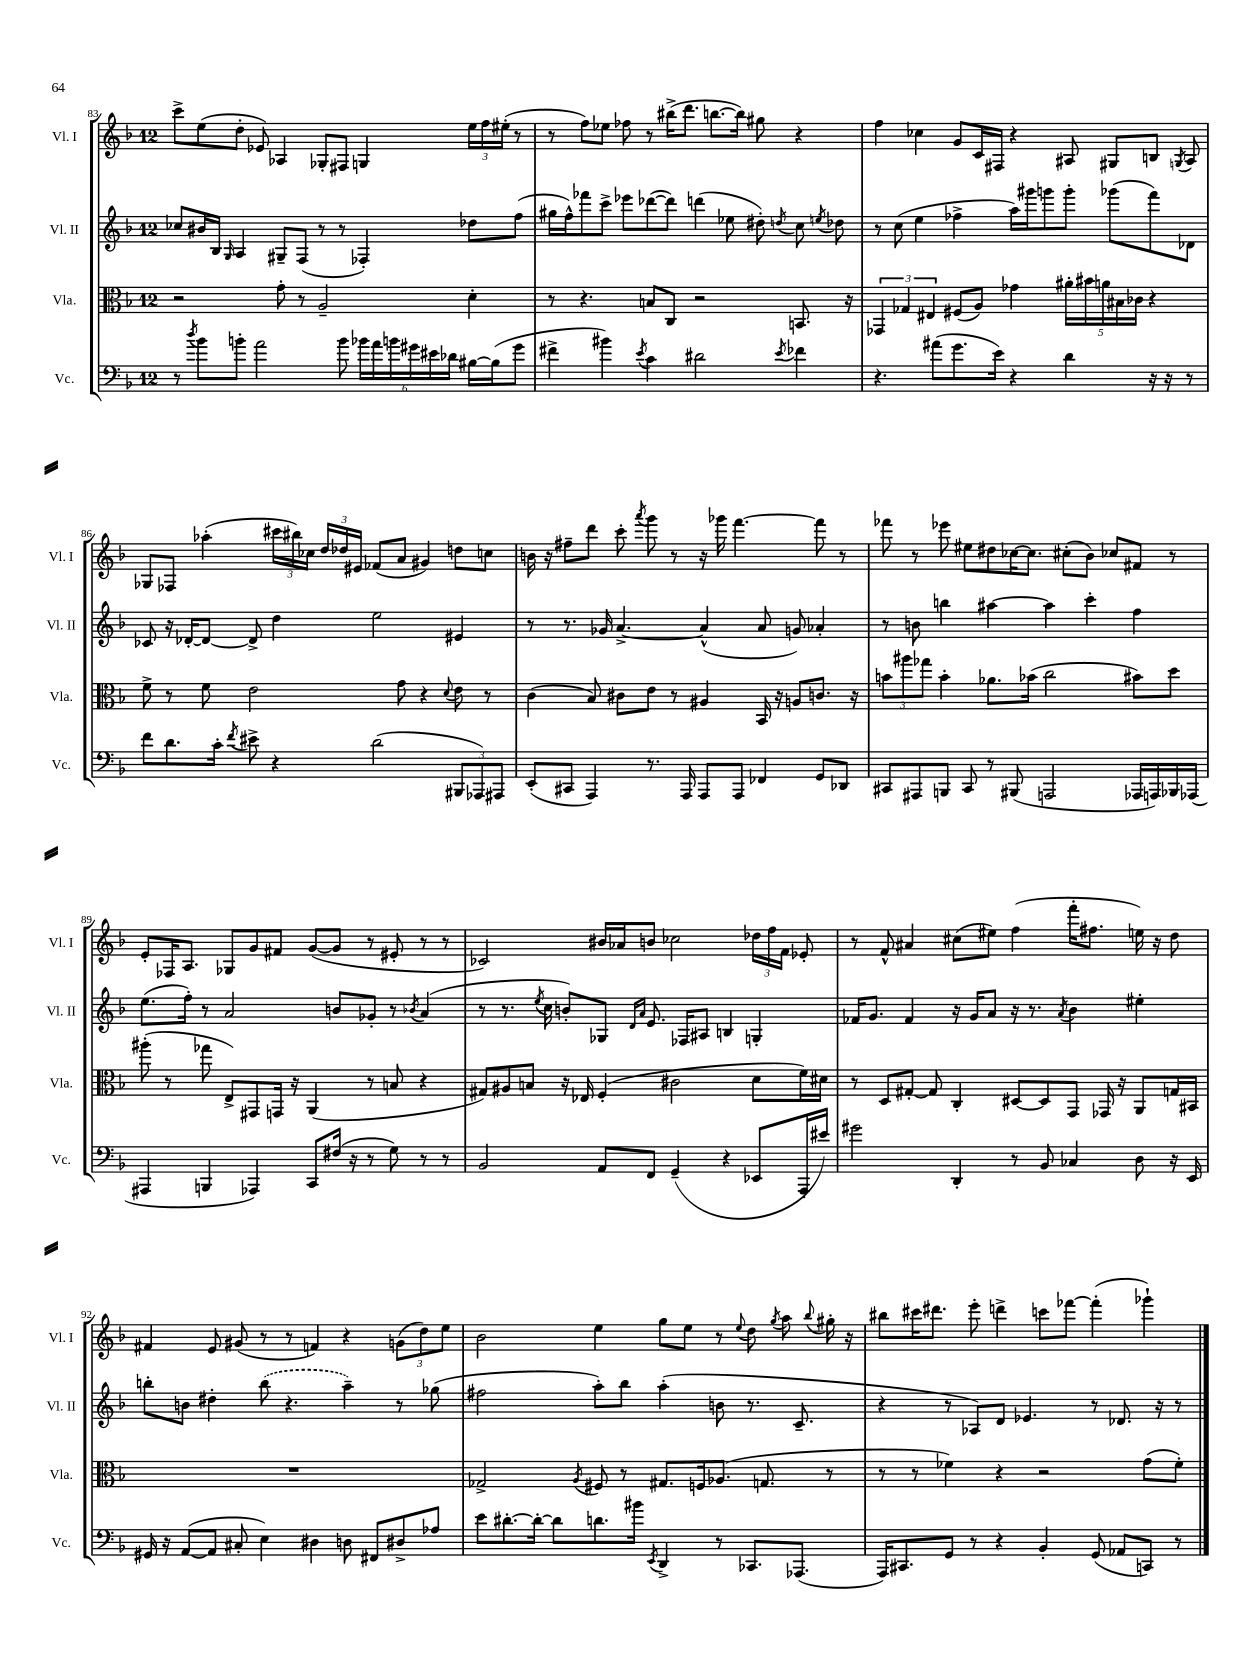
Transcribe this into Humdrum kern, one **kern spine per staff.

**kern	**kern	**kern	**kern
*part4	*part3	*part2	*part1
*staff4	*staff3	*staff2	*staff1
*I"Vc.	*I"Vla.	*I"Vl. II	*I"Vl. I
*I'Vc.	*I'Vla.	*I'Vl. II	*I'Vl. I
*clefF4	*clefC3	*clefG2	*clefG2
*k[b-]	*k[b-]	*k[b-]	*k[b-]
*M12/8	*M12/8	*M12/8	*M12/8
=83	=83	=83	=83
8r	2r	8cc-X/L	8ccc^\L
8qdd/	.	.	.
8b-\L	.	16b#X/L	(8ee\
.	.	16B-/JJ	.
.	.	16qqG/	.
8bn'\J	.	4A/	8dd'\J
2a\	.	.	8e-X/)
.	8g'\	8G#X~/L	4A-X/
.	8r	(8F/J	.
.	2A~/	8r	8G-X'/L
8b\	.	8r	8F#X/J
24b-X\LL	.	4F-X'/)	4Gn/
24a\	.	.	.
24bn\	.	.	.
24g#X\	.	.	.
24e#X\	.	.	.
24d-X\JJ	.	.	.
[16B#X\LL	4d'\	8dd-X\L	24ee\LL
.	.	.	24ff\
(16B#\J]	.	.	.
.	.	.	(24ee#X'\JJ
8g#\J	.	(8ff\J	8r
=84	=84	=84	=84
4f#X^\	8r	16gg#X\LL	8r
.	.	16ff^^\J)	.
.	4.r	8fff-X\	8ff\L)
4b#X\)	.	8ccc^\J	8ee-X\J
.	.	8eee-X\L	8ff-X\
8qe/	.	.	.
4c\	8Bn/L	([8ddd-X\	8r
.	8C/J	8ddd-\J])	(16bb#X^\KL
.	.	.	8.ddd\J
2d#X\	2r	(4dddn\	.
.	.	.	[8.bbn\L
.	.	8ee-X\	.
.	.	.	16bb\Jk])
.	.	8dd#X'\)	8gg#X\
8qe/	.	8qddn/	.
4f-X\	8.BBn/	8cc\	4r
.	.	8qeen/	.
.	.	8dd-X\	.
.	16r	.	.
=85	=85	=85	=85
4.r	6GG-X/	8r	4ff\
.	.	(8cc\	.
.	6G-X/	.	.
.	.	4ee\	4cc-X\
.	6E#X/	.	.
(8a#X\L	.	.	.
8.g\	(8F#X/L	4ff-X^\	8g/L
.	8A/J)	.	16c/L
16e\Jk)	.	.	16F#X/JJ
4r	4g-X\	16aa\LL)	4r
.	.	16ggg#X\J	.
.	.	8gggn\	.
4d\	20a#X'\LL	8ggg'\J	8A#X/
.	20b#X\	.	.
.	20an\	.	.
.	.	(8ggg-X\L	8G#X/L
.	20B#X\	.	.
.	20c-X\JJ	.	.
16r	4r	8fff\)	8Bn/J
16r	.	.	.
.	.	.	8qGn/
8r	.	8d-X\J	8A#/
!!LO:LB:g=z
=86	=86	=86	=86
8f\L	8f^\	8c-X/	8G-X/L
8.d\	8r	16r	8F-X/J
.	.	[16d-X'/KL	.
.	8f\	8d-/J_	(4aa-X'\
16c'\Jk	.	.	.
8qf/	.	.	.
8e#X^\	2e\	8d-^/]	.
4r	.	4dd\	24ccc#X\LL
.	.	.	24bb#X\)
.	.	.	24cc-X\JJ
.	.	.	24dd/LL
.	.	.	24dd-X/
.	.	.	24e#X/JJ
(2d\	.	2ee\	(8f-X/L
.	8g\	.	8a/J
.	4r	.	4g#X/)
.	8qqd/	.	.
12BBB#X/L	8e\	4e#X/	8ddn\L
12AAA-X/)	.	.	.
.	8r	.	8ccn\J
12AAA#X/J	.	.	.
=87	=87	=87	=87
(8EE'/L	(4c\	8r	16bn\
.	.	.	16r
8CC#X/J	.	8.r	8ff#X~\L
4AAA/)	8B-/)	.	8ddd\J
.	.	16g-X/	.
.	8c#X\L	[4.a^/	8ccc'\
.	.	.	8qaaa/
8.r	8e\J	.	8ggg\
.	8r	.	8r
16AAA/	.	.	.
8AAA/L	4A#X/	(4a^^/]	16r
.	.	.	16ggg-X\
8AAA/J	.	.	[4.fff\
4FF-X/	16BB-/	8a/	.
.	16r	.	.
.	8An/L	8gn/)	.
8GG/L	8.cn/J	4a-X'/	8fff\]
8DD-X/J	.	.	8r
.	16r	.	.
=88	=88	=88	=88
8CC#X/L	12bn\L	8r	8fff-X\
.	12aa#X\	.	.
8AAA#X/	.	8bn\	8r
.	12gg-X\J	.	.
8BBBn/J	4b'\	4bbn\	8eee-X\
8CC#/	.	.	8ee#X\L
8r	8.a-X\L	[4aa#X\	8dd#X\
(8BBB#X/	.	.	[16cc-X\K
.	(16b-X\Jk	.	8.cc-\J]
2AAAn/	2cc\	4aa#\]	.
.	.	.	(8cc#X'\L
.	.	4ccc'\	8b-\J)
.	.	.	8cc-X/L
16AAA-X/LL	8b#X\L)	4ff\	8f#X/J
16AAAn/)	.	.	.
16BBB-X/	8dd\J	.	8r
(16AAA-X/JJ	.	.	.
!!LO:LB:g=z
=89	=89	=89	=89
4AAA#X/	(8aa#X'\	(8.ee\L	8e'/L
.	8r	.	16F-X/K
.	.	16ff'\Jk)	8.A/J
4BBBn/	8gg-X\	8r	.
.	8E^/L)	2a/	8G-X/L
4AAA-X/)	8GG#X/	.	8g/
.	16GGn/Jk	.	8f#X/J
.	16r	.	.
8CC/L	(4AA/	.	([8g/L
(16F#X/Jk	.	8bn/L	8g/J]
16r	.	.	.
8r	8r	8g-X'/J	8r
8G\)	8Bn/	8r	8e#X'/
.	.	8qb-X/	.
8r	4r	(4a/	8r
8r	.	.	8r
=90	=90	=90	=90
2BB-/	8G#X/L)	8r	2c-X/)
.	8A#X/	8.r	.
.	8Bn/J	.	.
.	.	8qee/	.
.	.	16cc\	.
.	16r	8bn'/L)	.
.	16E-X/	.	.
8AA/L	(4F'/	8G-X/J	16b#X/LL
.	.	.	16a-X/J
.	.	16qqd/LL	.
.	.	16qqa/JJ	.
8FF/J	.	8.e/	8bn/J
(4GG~/	2c#X\	.	2cc-X\
.	.	16F-X/KL	.
.	.	8A#X/J	.
4r	.	4Bn/	.
8EE-X/L	8d\L	4Gn'/	24dd-X\LL
.	.	.	24ff\
.	.	.	24f\JJ
16AAA'/L	16f\L)	.	8e-X'/
16e#X/JJ)	16d#X\JJ	.	.
=91	=91	=91	=91
2g#X\	8r	16f-X/KL	8r
.	.	8.g/J	.
.	8D/L	.	8f^^/
.	[8G#X'/J	4f-/	4a#X/
.	8G#/]	.	.
4DD'/	4C'/	16r	(8cc#X\L
.	.	16g/KL	.
.	.	8a/J	8ee#X\J)
8r	[8D#X/L	16r	(4ff\
.	.	8.r	.
8BB-/	8D#/]	.	.
.	.	8qa/	.
4C-X/	8GG/J	4b-\	16fff'\KL
.	.	.	8.ff#X\J
.	16GG-X/	.	.
.	16r	.	.
8D\	8AA/L	4ee#X'\	16een\)
.	.	.	16r
16r	16Gn/L	.	8dd\
16EE/	16BB#X/JJ	.	.
!!LO:LB:g=z
=92	=92	=92	=92
16GG#X/	1.r	8bbn'\L	4f#X/
16r	.	.	.
([8AA/L	.	8bn\J	.
8AA/J]	.	4dd#X'\	8e/
8C#X'/	.	.	(8g#X/
4E\)	.	(8bb\	8r
.	.	4.r	8r
4D#X\	.	.	4fn/)
8Dn\	.	4aa~\)	4r
8FF#X/L	.	.	.
8D#X^/	.	8r	(12gn\L
.	.	.	12dd\)
8A-X/J	.	(8gg-X\	.
.	.	.	12ee\J
=93	=93	=93	=93
8e\L	2G-X^/	2ff#X\	2b-\
[8.d#X'\	.	.	.
16d#'\Jk_	.	.	.
8d#\L]	.	.	.
.	8qA/	.	.
8.dn\	8F#X/	8aa'\L)	4ee\
.	8r	8bb-\J	.
16b#X\Jk	.	.	.
8qEE/	.	.	.
4DD^/	8.G#X/L	(4aa'\	8gg\L
.	.	.	8ee\J
.	16Fn/k	.	.
8r	(8.A-X/J	8bn\	8r
.	.	.	8qqee/
8.CC-X/L	.	8.r	8dd\
.	8.Gn/	.	.
.	.	.	8qgg/
.	.	.	8aa\
(8.AAA-X/J	.	8.c~/	.
.	.	.	8qqbb-/
.	8r	.	16gg#X'\
.	.	.	16r
=94	=94	=94	=94
16AAA/KL)	8r	4r	8bb#X\L
8.CC#X/	.	.	.
.	8r	.	16ccc#X\K
.	.	.	8.ddd#X\J
8GG/J	4f-X\)	8r	.
8r	.	8A-X/L)	8eee'\
4r	4r	8d/J	4dddn^\
.	.	4.e-X/	.
4BB-'/	2r	.	8cccn\L
.	.	.	[8fff-X\J
(8GG/	.	8r	(4fff-'\]
8AA-X/L	.	8.d-X/	.
8CCn/J)	(8g\L	.	4ggg-X`\)
.	.	16r	.
8r	8f-'\J)	8r	.
==	==	==	==
*-	*-	*-	*-
